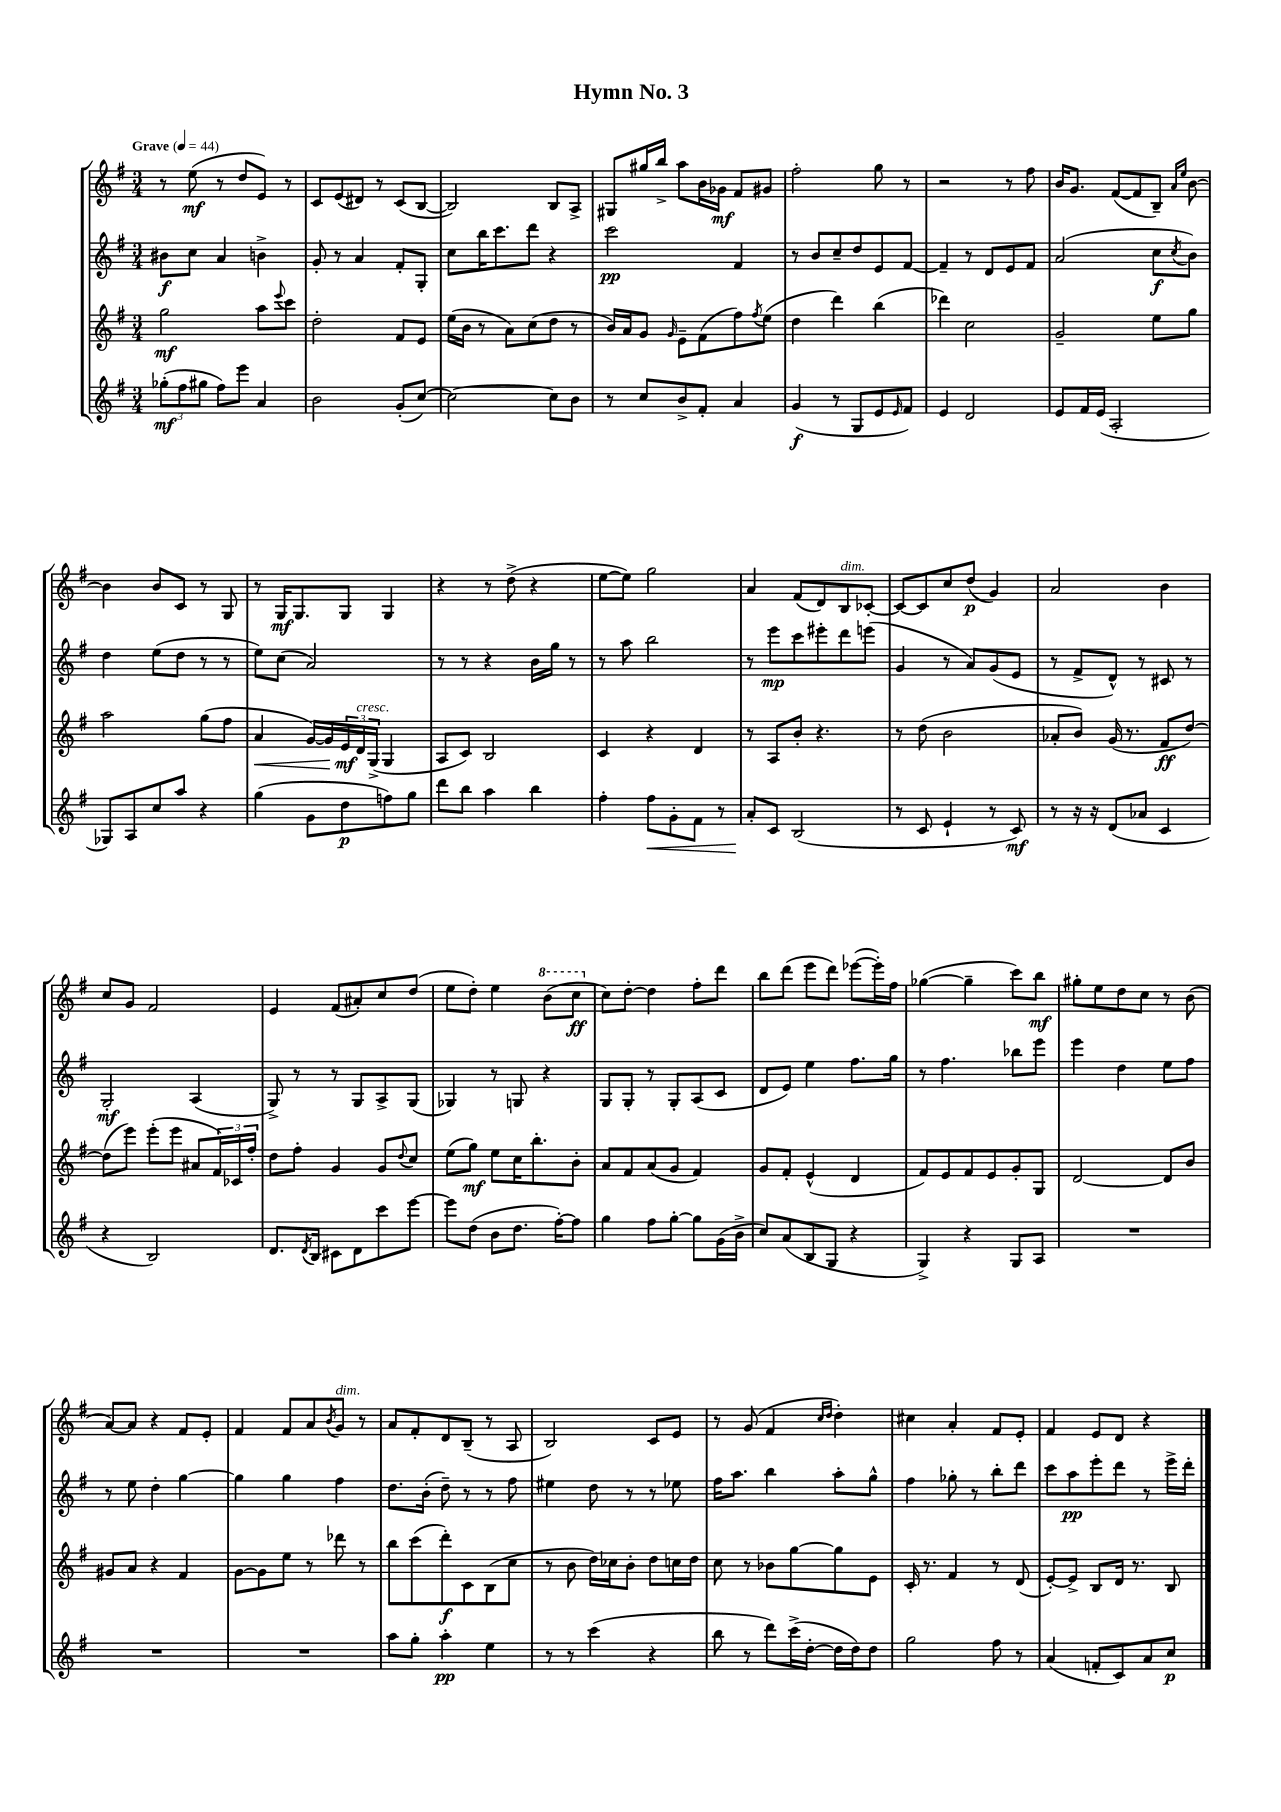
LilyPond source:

\header { title = "Hymn No. 3" }
<<
\new StaffGroup <<
\new Staff = "s0" {
    \clef treble \key g \major \numericTimeSignature \time 3/4 \tempo "Grave" 4 = 44
    r8 e''8\mf( r8 d''8 e'8) r8 |
    c'8 e'8( dis'8) r8 c'8( b8~ |
    b2) b8 a8-> |
    gis8 gis''16 b''16-> a''8 b'16 ges'16\mf fis'8 gis'8 |
    fis''2-. g''8 r8 |
    r2 r8 fis''8 |
    b'16 g'8. fis'8~( fis'8 b8--) \grace { a'16 e''16 } b'8~ |
    b'4 b'8 c'8 r8 g8 |
    r8 g16\mf g8. g8 g4 |
    r4 r8 d''8->( r4 |
    e''8~ e''8) g''2 |
    a'4 fis'8( d'8) b8^\markup { \italic "dim." } ces'8~-. |
    ces'8~ ces'8 c''8 d''8\p( g'4) |
    a'2 b'4 |
    c''8 g'8 fis'2 |
    e'4 fis'8( ais'8-.) c''8 d''8( |
    e''8 d''8-.) e''4 \ottava #1 b''8( c'''8\ff \ottava #0 |
    c''8) d''8~-. d''4 fis''8-. d'''8 |
    b''8 d'''8( e'''8 d'''8) ees'''8~( ees'''16-.) fis''16 |
    ges''4~( ges''4-- c'''8) b''8\mf |
    gis''8-. e''8 d''8 c''8 r8 b'8( |
    a'8~) a'8 r4 fis'8 e'8-. |
    fis'4 fis'8 a'8 \acciaccatura { b'8 } g'8^\markup { \italic "dim." } r8 |
    a'8 fis'8-. d'8 b8--( r8 a8 |
    b2) c'8 e'8 |
    r8 g'8( fis'4 \grace { c''16 d''16 } d''4-.) |
    cis''4 a'4-. fis'8 e'8-. |
    fis'4 e'8 d'8 r4 \bar "|." |
}
\new Staff = "s1" {
    \clef treble \key g \major \numericTimeSignature \time 3/4
    bis'8\f c''8 a'4 b'4-> |
    g'8-. r8 a'4 fis'8-. g8-. |
    c''8 b''16 c'''8. d'''8 r4 |
    c'''2\pp fis'4 |
    r8 b'8 c''8-- d''8 e'8 fis'8~ |
    fis'4-- r8 d'8 e'8 fis'8 |
    a'2( c''8\f \acciaccatura { c''8 } b'8) |
    d''4 e''8( d''8 r8 r8 |
    e''8) c''8( a'2) |
    r8 r8 r4 b'16 g''16 r8 |
    r8 a''8 b''2 |
    r8 e'''8\mp c'''8 eis'''8-. d'''8 e'''8( |
    g'4 r8 a'8) g'8( e'8 |
    r8 fis'8-> d'8-^) r8 cis'8 r8 |
    g2-.\mf a4( |
    g8->) r8 r8 g8 a8-> g8( |
    ges4) r8 g8 r4 |
    g8 g8-. r8 g8-. a8( c'8 |
    d'8 e'8) e''4 fis''8. g''16 |
    r8 fis''4. bes''8 e'''8 |
    e'''4 d''4 e''8 fis''8 |
    r8 e''8 d''4-. g''4~ |
    g''4 g''4 fis''4 |
    d''8. b'16-.( d''8--) r8 r8 fis''8 |
    eis''4 d''8 r8 r8 ees''8 |
    fis''16 a''8. b''4 a''8-. g''8-^ |
    fis''4 ges''8-. r8 b''8-. d'''8 |
    c'''8 a''8\pp e'''8-. d'''8 r8 e'''16-> d'''16-. \bar "|." |
}
\new Staff = "s2" {
    \clef treble \key g \major \numericTimeSignature \time 3/4
    g''2\mf a''8 \appoggiatura { e'''8 } c'''8 |
    d''2-. fis'8 e'8 |
    e''16( b'16 r8 a'8) c''8( d''8 r8 |
    b'16) a'16 g'8 \grace { g'16 } e'8-- fis'8( fis''8) \acciaccatura { fis''8 } e''8( |
    d''4 d'''4) b''4( |
    des'''4) c''2 |
    g'2-- e''8 g''8 |
    a''2 g''8( fis''8 |
    a'4\< g'16~) g'16 \tuplet 3/2 { e'16\mf\! d'16^\markup { \italic "cresc." } g16->( } g4 |
    a8 c'8) b2 |
    c'4 r4 d'4 |
    r8 a8 b'8-. r4. |
    r8 d''8( b'2 |
    aes'8-. b'8) g'16( r8. fis'8\ff d''8~) |
    d''8( e'''8) e'''8-.( e'''8 ais'8 \tuplet 3/2 { fis'16) ces'16 fis''16-. } |
    d''8 fis''8-. g'4 g'8 \appoggiatura { d''8 } c''8 |
    e''8( g''8\mf) e''8 c''16 b''8.-. b'8-. |
    a'8 fis'8 a'8( g'8 fis'4) |
    g'8 fis'8-. e'4-^( d'4 |
    fis'8) e'8 fis'8 e'8 g'8-. g8 |
    d'2~ d'8 b'8 |
    gis'8 a'8 r4 fis'4 |
    g'8~ g'8 e''8 r8 des'''8 r8 |
    b''8 c'''8( d'''8-.\f) c'8 b8( c''8 |
    r8 b'8 d''16) ces''16 b'8-. d''8 c''16 d''16 |
    c''8 r8 bes'8 g''8~ g''8 e'8 |
    c'16-. r8. fis'4 r8 d'8( |
    e'8~-.) e'8-> b8 d'16 r8. b8 \bar "|." |
}
\new Staff = "s3" {
    \clef treble \key g \major \numericTimeSignature \time 3/4
    \tuplet 3/2 { ges''8-.\mf( fis''8 gis''8 } fis''8) e'''8 a'4 |
    b'2 g'8-.( c''8~) |
    c''2~ c''8 b'8 |
    r8 c''8 b'8-> fis'8-. a'4 |
    g'4\f( r8 g8 e'8 \grace { e'16 } fis'8) |
    e'4 d'2 |
    e'8 fis'16 e'16( a2-. |
    ges8) a8 c''8 a''8 r4 |
    g''4( g'8 d''8\p f''8) g''8 |
    d'''8 b''8 a''4 b''4 |
    fis''4-. fis''8\< g'8-. fis'8 r8 |
    a'8-.\! c'8 b2( |
    r8 c'8 e'4-! r8 c'8\mf) |
    r8 r16 r16 d'8( aes'8 c'4 |
    r4 b2) |
    d'8. \acciaccatura { d'8 } b16 cis'8 d'8 c'''8 e'''8~ |
    e'''8 d''8( b'8 d''8. fis''16~-.) fis''8 |
    g''4 fis''8 g''8~-. g''8 g'16( b'16-> |
    c''8) a'8( b8 g8 r4 |
    g4->) r4 g8 a8 |
    R2. |
    R2. |
    R2. |
    a''8 g''8-. a''4-.\pp e''4 |
    r8 r8 c'''4( r4 |
    b''8 r8 d'''8) c'''16->( d''16~-. d''16 d''16) d''8 |
    g''2 fis''8 r8 |
    a'4( f'8-. c'8) a'8 c''8\p \bar "|." |
}
>>
>>
\layout { \context { \Score \remove "Bar_number_engraver" } }
